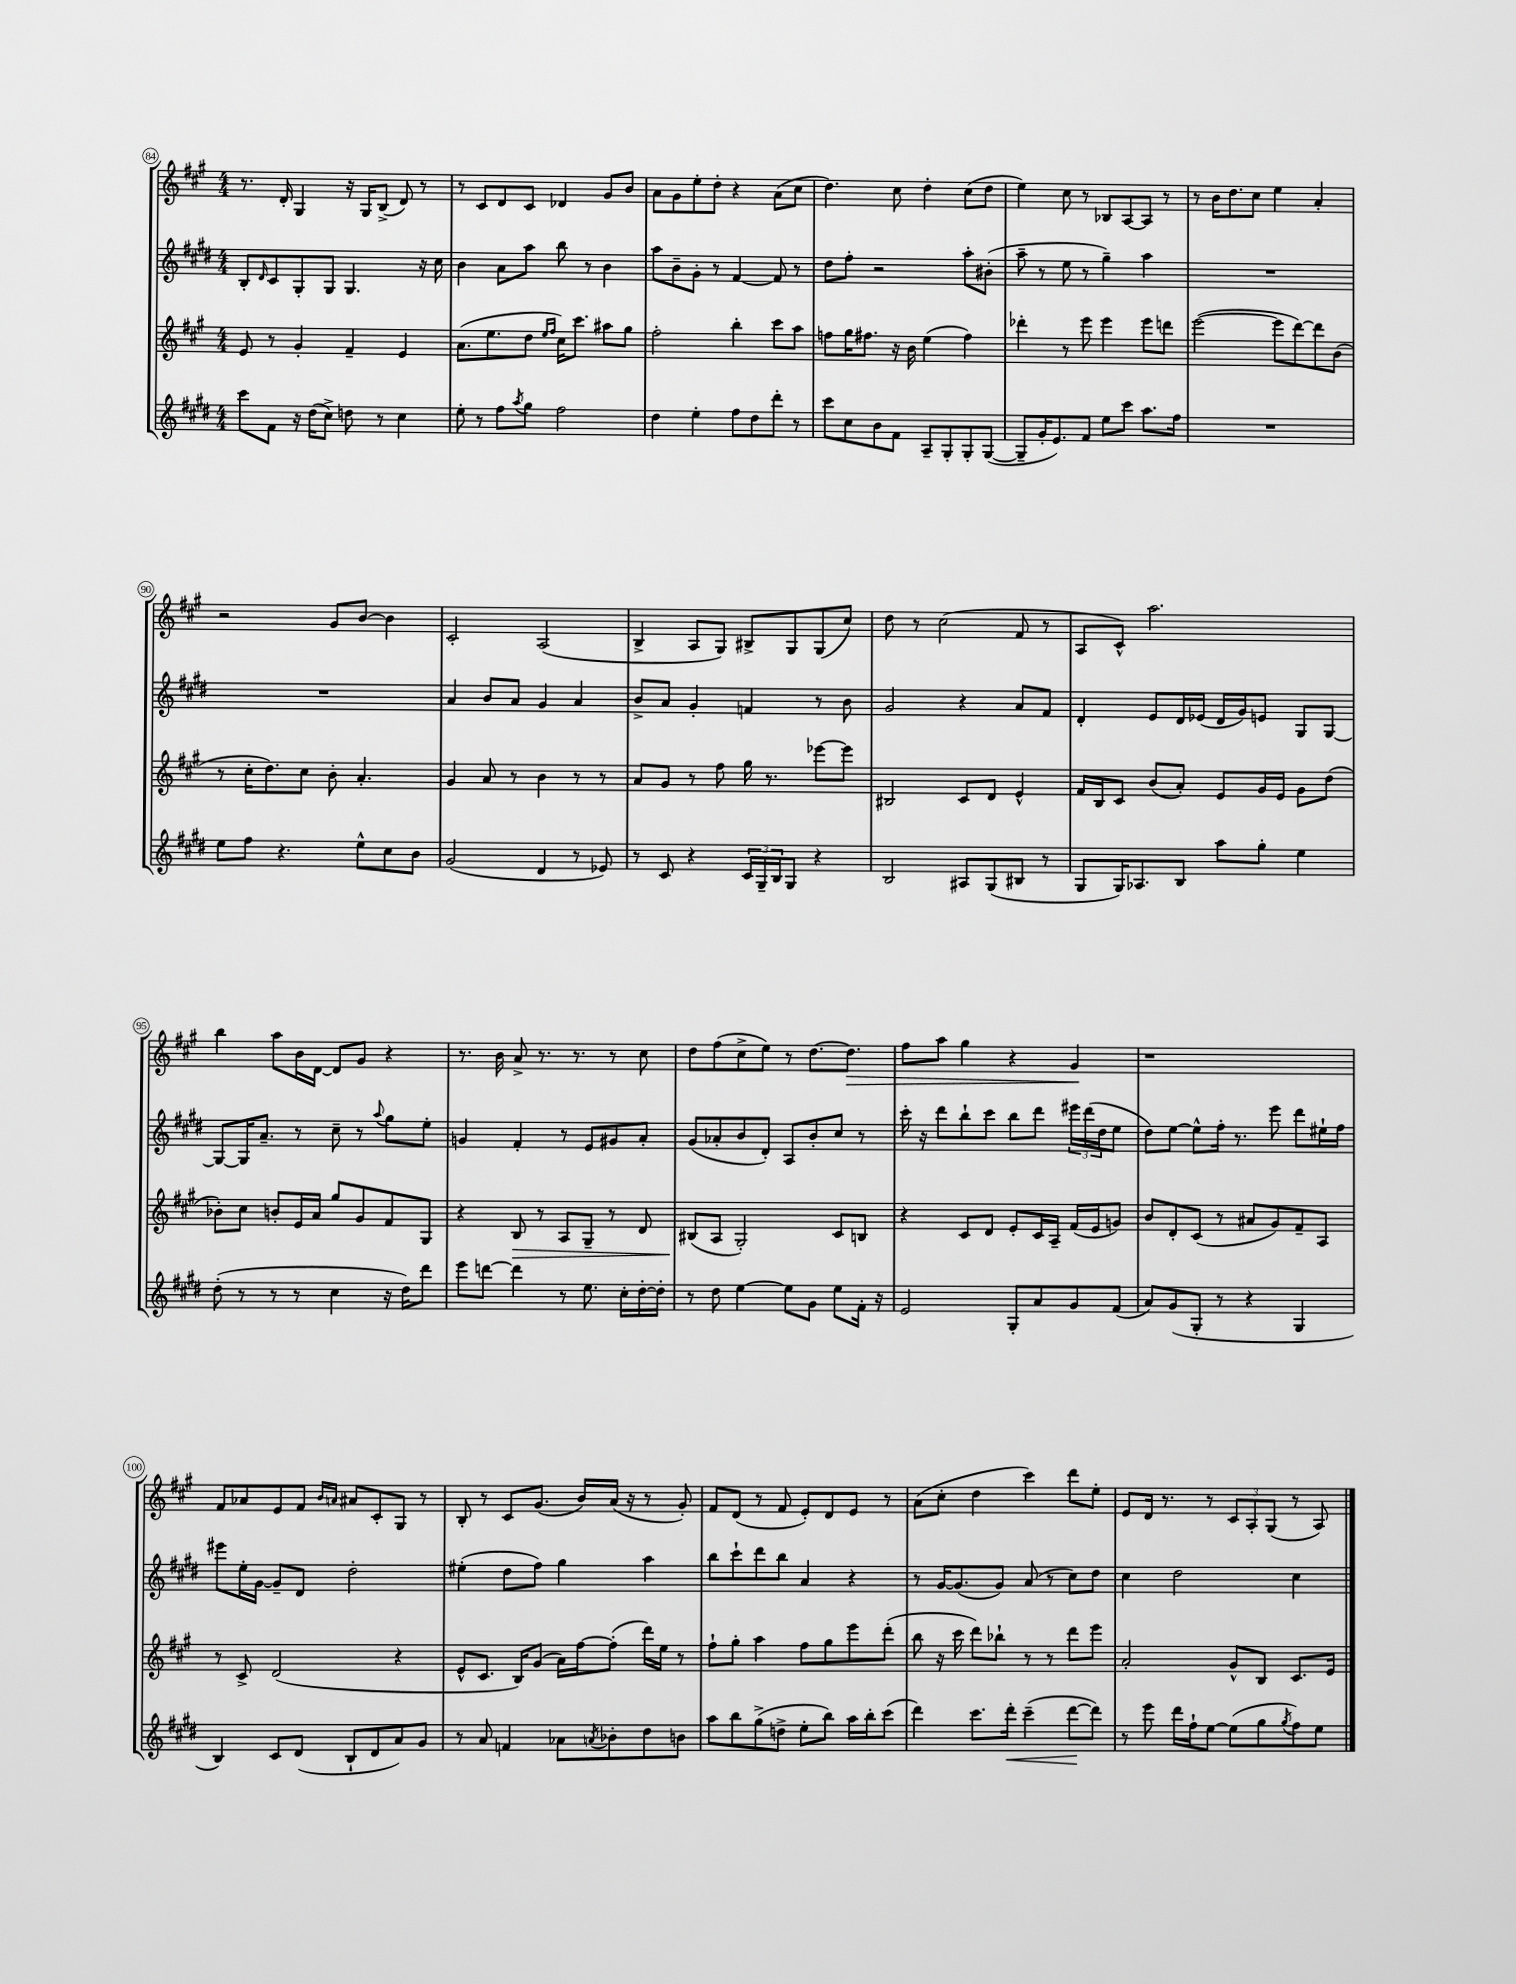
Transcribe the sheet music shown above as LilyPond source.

<<
\new StaffGroup <<
\new Staff = "s0" {
    \clef treble \key a \major \numericTimeSignature \time 4/4
    r8. d'16-. gis4 r16 gis16 b8->( d'8) r8 |
    r8 cis'8 d'8 cis'8 des'4 gis'8 b'8 |
    a'8 gis'8 e''8-. d''8-. r4 a'8( cis''8 |
    d''4.) cis''8 d''4-. cis''8( d''8 |
    e''4) cis''8 r8 bes8 a8~ a8 r8 |
    r8 b'16 d''8. cis''8 e''4 a'4-. |
    r2 gis'8 b'8~ b'4 |
    cis'2-. a2( |
    b4-> a8 gis8) bis8-> gis8 gis8( cis''8) |
    d''8 r8 cis''2( fis'8 r8 |
    a8 cis'8-^) a''2. |
    b''4 a''8 b'16 d'16~ d'8 gis'8 r4 |
    r8. b'16 a'8-> r8. r8. r8 cis''8 |
    d''8 fis''8( cis''8-> e''8) r8 d''8.~ d''8.\> |
    fis''8 a''8 gis''4 r4 gis'4\! |
    r1 |
    fis'8 aes'8 e'8 fis'8 \grace { b'16 a'16 } ais'8 cis'8-. gis8 r8 |
    b8-. r8 cis'8 gis'8.( b'16) a'16( r16 r8 gis'8-.) |
    fis'8 d'8( r8 fis'8 e'8-.) d'8 e'8 r8 |
    a'8( cis''8-. d''4 cis'''4) d'''8 e''8-. |
    e'8 d'16 r8. r8 \tuplet 3/2 { cis'8 a8-. gis8( } r8 a8) \bar "|." |
}
\new Staff = "s1" {
    \clef treble \key e \major \numericTimeSignature \time 4/4
    b8-. \grace { dis'16 } cis'8 gis8-. gis8 gis4. r16 cis''16 |
    b'4 a'8 a''8 b''8 r8 b'4 |
    a''8 b'8-- gis'8-. r8 fis'4~ fis'8 r8 |
    dis''8 fis''8-. r2 a''8-. bis'8-.( |
    a''8-- r8 e''8 r8 gis''4--) a''4 |
    R1 |
    R1 |
    a'4 b'8 a'8 gis'4 a'4 |
    b'8-> a'8 gis'4-. f'4 r8 b'8 |
    gis'2 r4 a'8 fis'8 |
    dis'4-. e'8 dis'16 ees'16( dis'16 gis'16) e'8 gis8 gis8~ |
    gis8~ gis16 a'8.-- r8 cis''8-- r8 \appoggiatura { a''8 } gis''8 e''8-. |
    g'4 fis'4-. r8 e'8 gis'8 a'8-. |
    gis'8( aes'8-. b'8 dis'8-.) a8 b'8-. cis''8 r8 |
    cis'''16-. r16 dis'''8 b''8-! cis'''8 b''8 dis'''8 \tuplet 3/2 { eis'''16 dis'''16( dis''16 } e''8 |
    dis''8) e''8~ e''8-^ fis''16-. r8. e'''8 dis'''8 eis''16-! fis''16 |
    eis'''8 e''16-. gis'16~ gis'8-- dis'8 dis''2-. |
    eis''4-.( dis''8 fis''8) gis''4 a''4 |
    b''8 cis'''8-! dis'''8 b''8 a'4 r4 |
    r8 gis'16~ gis'8.( gis'8) a'8( r8 cis''8) dis''8 |
    cis''4 dis''2 cis''4 \bar "|." |
}
\new Staff = "s2" {
    \clef treble \key a \major \numericTimeSignature \time 4/4
    e'8 r8 gis'4-. fis'4-- e'4 |
    a'8.( e''8. d''8 \grace { e''16 fis''16 } cis''16) cis'''8. ais''8 gis''8 |
    fis''2-. b''4-. cis'''8 a''8 |
    f''8 gis''16 fis''8. r16 b'16 e''4( fis''4) |
    des'''4-. r8 e'''8 e'''4 e'''8 d'''8 |
    e'''2~( e'''8 d'''8~) d'''8 b'8( |
    r8 cis''16-. d''8.) cis''8 b'8-. a'4.-. |
    gis'4 a'8 r8 b'4 r8 r8 |
    a'8 gis'8 r8 fis''8 gis''16 r8. ees'''8~ ees'''8 |
    bis2 cis'8 d'8 e'4-^ |
    fis'16 b16 cis'8 b'8( a'8-.) e'8 gis'16 e'16 gis'8 d''8( |
    bes'8-.) cis''8 b'8-. e'16 a'16 gis''8 gis'8 fis'8 gis8 |
    r4 b8\> r8 a8 gis8-- r8 d'8 |
    bis8\!( a8 gis2-.) cis'8 b8 |
    r4 cis'8 d'8 e'8-. cis'16 a16-- fis'16( e'16 g'8) |
    b'8 d'8-. cis'8( r8 ais'8 gis'8) fis'8-- a8 |
    r8 cis'8-> d'2( r4 |
    e'8-^ cis'8. b16) gis'8( a'16) fis''16~ fis''8-.( d'''16) e''16 r8 |
    fis''8-! gis''8-. a''4 fis''8 gis''8 e'''8 d'''8-.( |
    b''8 r16 cis'''16 d'''8) bes''8-! r8 r8 d'''8 e'''8 |
    a'2-. gis'8-^ b8 cis'8. e'16 \bar "|." |
}
\new Staff = "s3" {
    \clef treble \key e \major \numericTimeSignature \time 4/4
    cis'''8 fis'8 r16 dis''16( cis''8->) d''8 r8 cis''4 |
    e''8-. r8 fis''8 \acciaccatura { a''8 } gis''8 fis''2 |
    dis''4 e''4-. fis''8 dis''8 dis'''8-. r8 |
    cis'''8 cis''8 b'8 fis'8 a8-- gis8-. gis8-. gis8~( |
    gis8-- gis'16-. e'8.) fis'8 e''8 cis'''8 a''8. fis''16 |
    R1 |
    e''8 fis''8 r4. e''8-^ cis''8 b'8 |
    gis'2( dis'4 r8 ees'8) |
    r8 cis'8 r4 \tuplet 3/2 { cis'16 gis16-- b16 } gis8 r4 |
    b2 ais8 gis8( bis8 r8 |
    gis8 gis16) aes8. b8 a''8 gis''8-. e''4 |
    dis''8-.( r8 r8 r8 cis''4 r16 dis''16) dis'''8 |
    e'''8 d'''8~ d'''4 r8 e''8. cis''16-. dis''16~-. dis''16-. |
    r8 dis''8 e''4~ e''8 gis'8 e''8 fis'16-. r16 |
    e'2 gis8-. a'8 gis'8 fis'8( |
    a'8) gis'8( gis8-. r8 r4 gis4 |
    b4) cis'8 dis'8( b8-! dis'8 a'8) gis'8 |
    r8 a'8 f'4 aes'8 \acciaccatura { a'8 } bes'8-. dis''8 b'8 |
    a''8 b''8 gis''8->( d''8-> e''8-. b''8) a''16 b''16-. cis'''8( |
    dis'''4) cis'''8. dis'''16-.\< cis'''4--( dis'''8~\! dis'''8) |
    r8 e'''8 dis'''16 fis''16-! e''8~ e''8( gis''8 \acciaccatura { gis''8 } fis''8) e''8 \bar "|." |
}
>>
>>
\layout { \context { \Score currentBarNumber = #84 \override BarNumber.stencil = #(make-stencil-circler 0.1 0.3 ly:text-interface::print) } }
